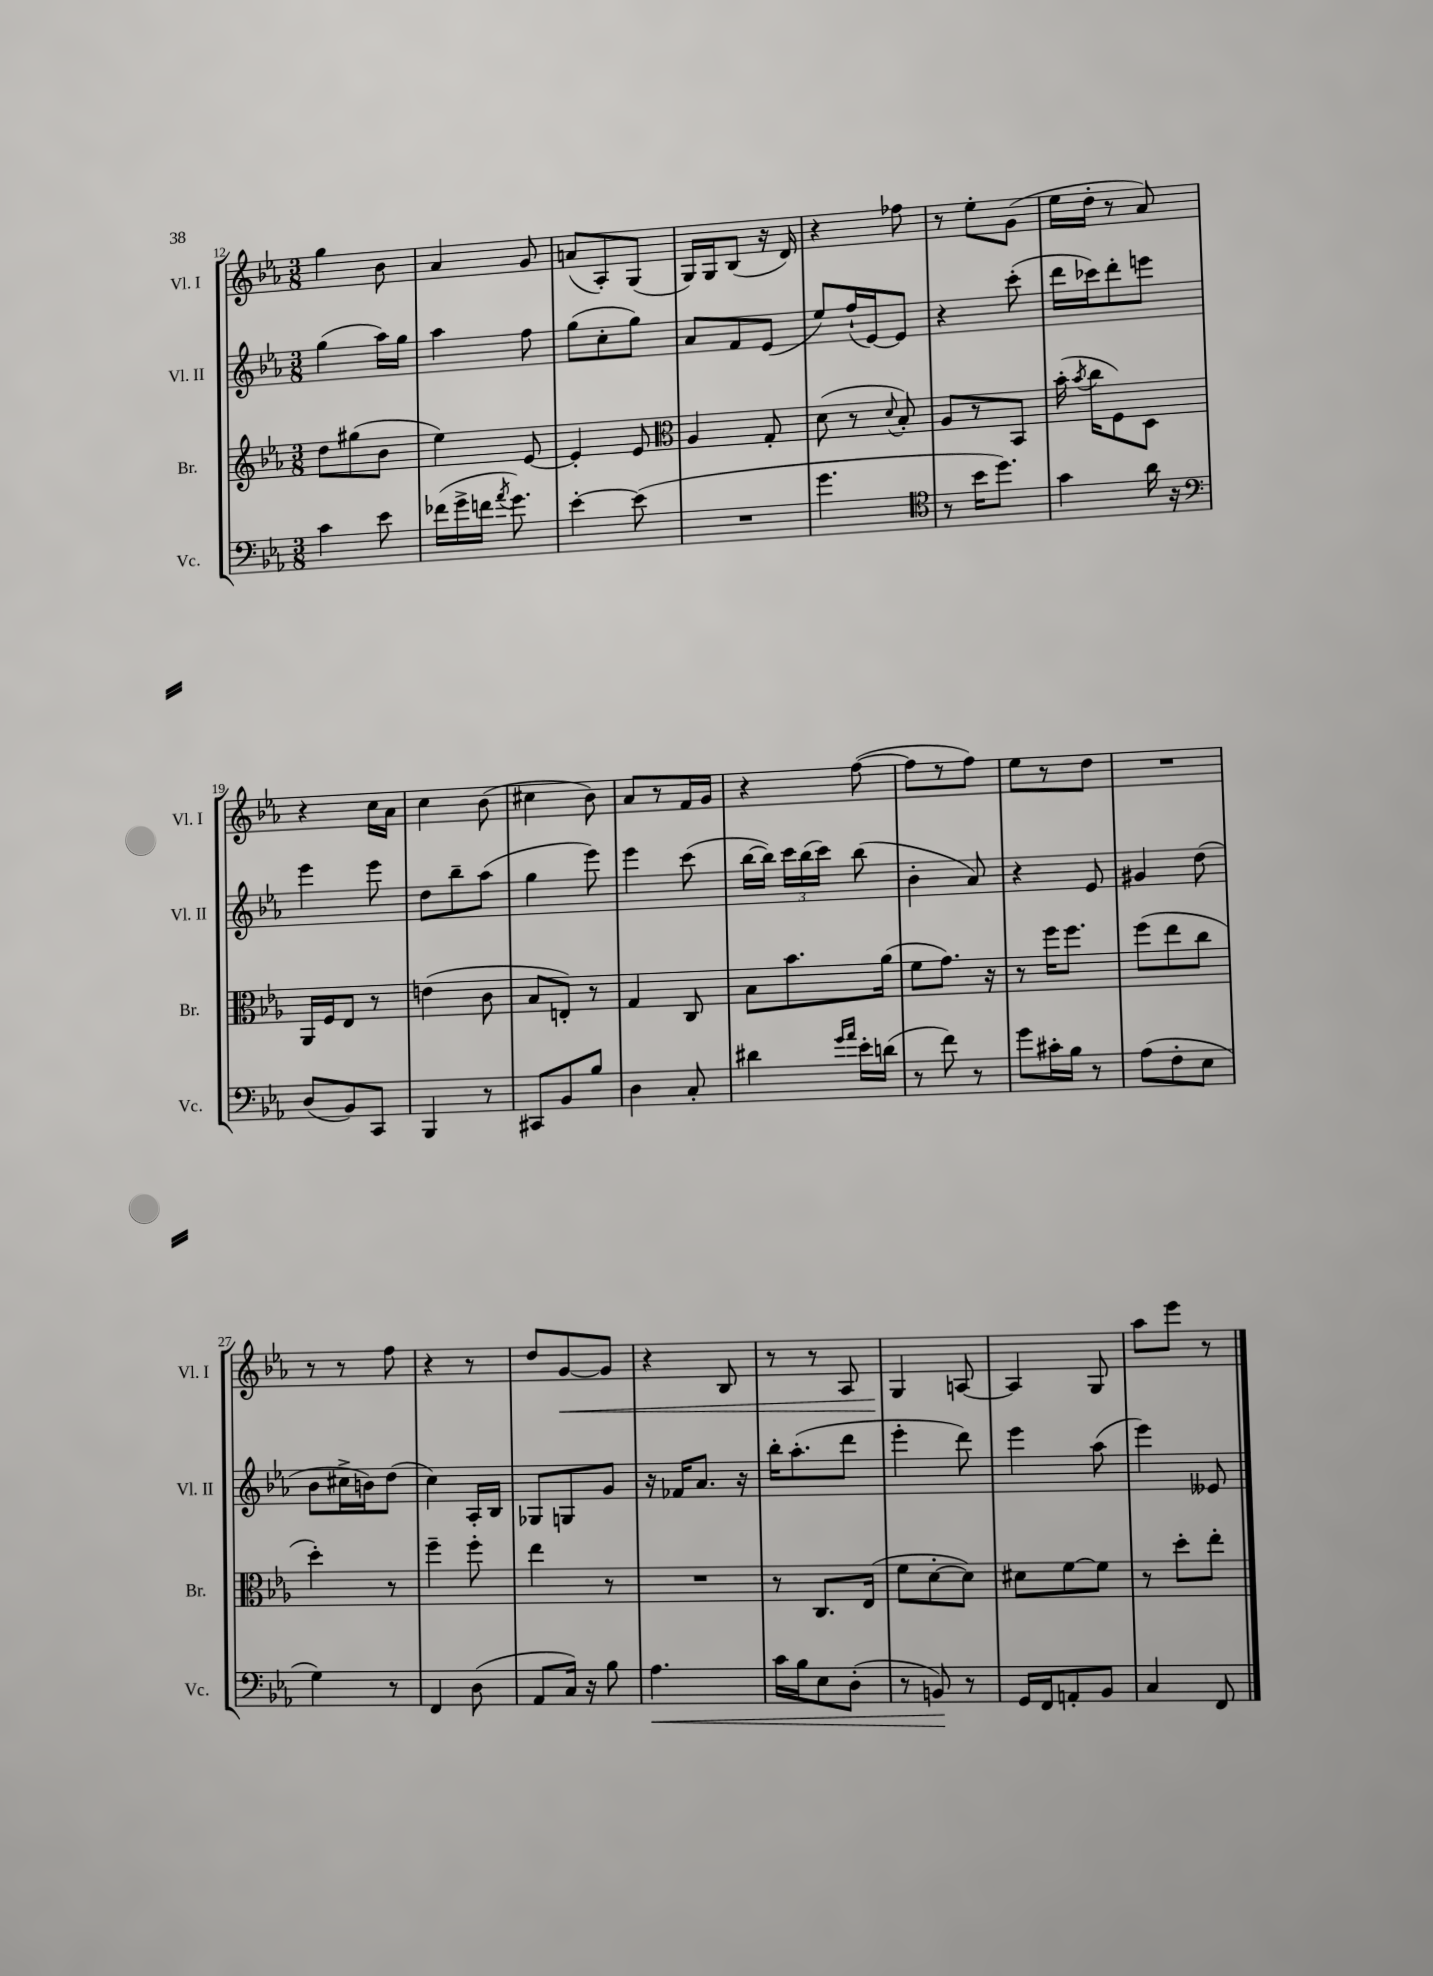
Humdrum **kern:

**kern	**kern	**kern	**kern
*staff4	*staff3	*staff2	*staff1
*clefF4	*clefG2	*clefG2	*clefG2
*k[b-e-a-]	*k[b-e-a-]	*k[b-e-a-]	*k[b-e-a-]
*M3/8	*M3/8	*M3/8	*M3/8
4c	8dd	(4gg	4gg
.	(8gg#	.	.
8e-	8b-	16aa-)	8b-
.	.	16gg	.
=	=	=	=
(16f-	4ee-)	4aa-	4a-
16g^	.	.	.
16f	.	.	.
8qa-	.	.	.
8.g)	.	.	.
.	[8e-	8ff	8g
=	=	=	=
[4e-'	4e-']	(8gg	(8a
.	.	8cc'	8A-')
(8e-]	8e-	8gg)	(8G
=	=	=	=
*	*clefC3	*	*
4.r	4A-	8a-	16G)
.	.	.	16G
.	.	8f	(8B-
.	8G'	(8e-	16r
.	.	.	16d)
=	=	=	=
4.g	(8d	8ee-)	4r
.	8r	(16ff`	.
.	.	[16e-)	.
.	8qqd	.	.
.	8B-')	8e-]	8ff-
=	=	=	=
*clefC4	*	*	*
8r	8A-	4r	8r
16b-	8r	.	8ee-'
8.dd)	.	.	.
.	8BB-	(8ccc'	(8g
=	=	=	=
4g	(16b-'	16ddd	16ee-
.	8qb-	.	.
.	16cc	16ccc-)	16dd'
.	8F)	8ddd'	8r
16a-	8D	8eee	8a-)
16r	.	.	.
=	=	=	=
*clefF4	*	*	*
(8D	16AA-	4eee-	4r
.	16F	.	.
8BB-)	8E-	.	.
8CC	8r	8eee-	16cc
.	.	.	16a-
=	=	=	=
4BBB-	(4e	8dd	4cc
.	.	8bb-~	.
8r	8c	(8aa-	(8b-
=	=	=	=
8CC#	8B-	4gg	4cc#
8BB-	8E')	.	.
8B-	8r	8eee-)	8b-)
=	=	=	=
4D	4G	4eee-	8a-
.	.	.	8r
8C'	8C	(8ccc	16f
.	.	.	16g
=	=	=	=
4d#	8B-	[16bb-	4r
.	.	16bb-])	.
.	8.b-	24ccc	.
.	.	(24bb-	.
.	.	24ccc)	.
16qqg	.	.	.
16qqa-	.	.	.
16e-'	.	(8bb-	([8ff
(16d	(16a-	.	.
=	=	=	=
8r	8f	4b-'	8ff]
8f)	8.g)	.	8r
8r	.	8a-)	8ff)
.	16r	.	.
=	=	=	=
8g	8r	4r	8ee-
16c#'	16ff	.	8r
16B-	8.ff	.	.
8r	.	8e-	8dd
=	=	=	=
(8A-	(8ff	4g#	4.r
8F'	8ee-	.	.
8E-	8cc	(8dd	.
=	=	=	=
4G)	4dd')	8b-	8r
.	.	16cc#^	8r
.	.	16b)	.
8r	8r	(8dd	8ff
=	=	=	=
4FF	4ff~	4cc)	4r
(8D	8ff'	16A-'	8r
.	.	16B-	.
=	=	=	=
8AA-	4ee-	8G-	8dd
16C)	.	8G	[8g
16r	.	.	.
8B-	8r	8g	8g]
=	=	=	=
4.A-	4.r	16r	4r
.	.	16f-	.
.	.	8.a-	.
.	.	.	8B-
.	.	16r	.
=	=	=	=
16c	8r	16bb-'	8r
16B-	.	(8.aa-'	.
8E-	8.C	.	8r
(8D'	.	8ddd	8A-
.	(16E-	.	.
=	=	=	=
8r	8f	4eee-'	4G
8BB)	[8d'	.	.
8r	8d])	8ddd)	[8A
=	=	=	=
16GG	8d#	4eee-	4A]
16FF	.	.	.
8AA'	[8f	.	.
8BB-	8f]	(8aa-	8G
=	=	=	=
4C	8r	4eee-)	8aa-
.	8dd'	.	8eee-
8FF	8ee-'	8e--	8r
==	==	==	==
*-	*-	*-	*-
